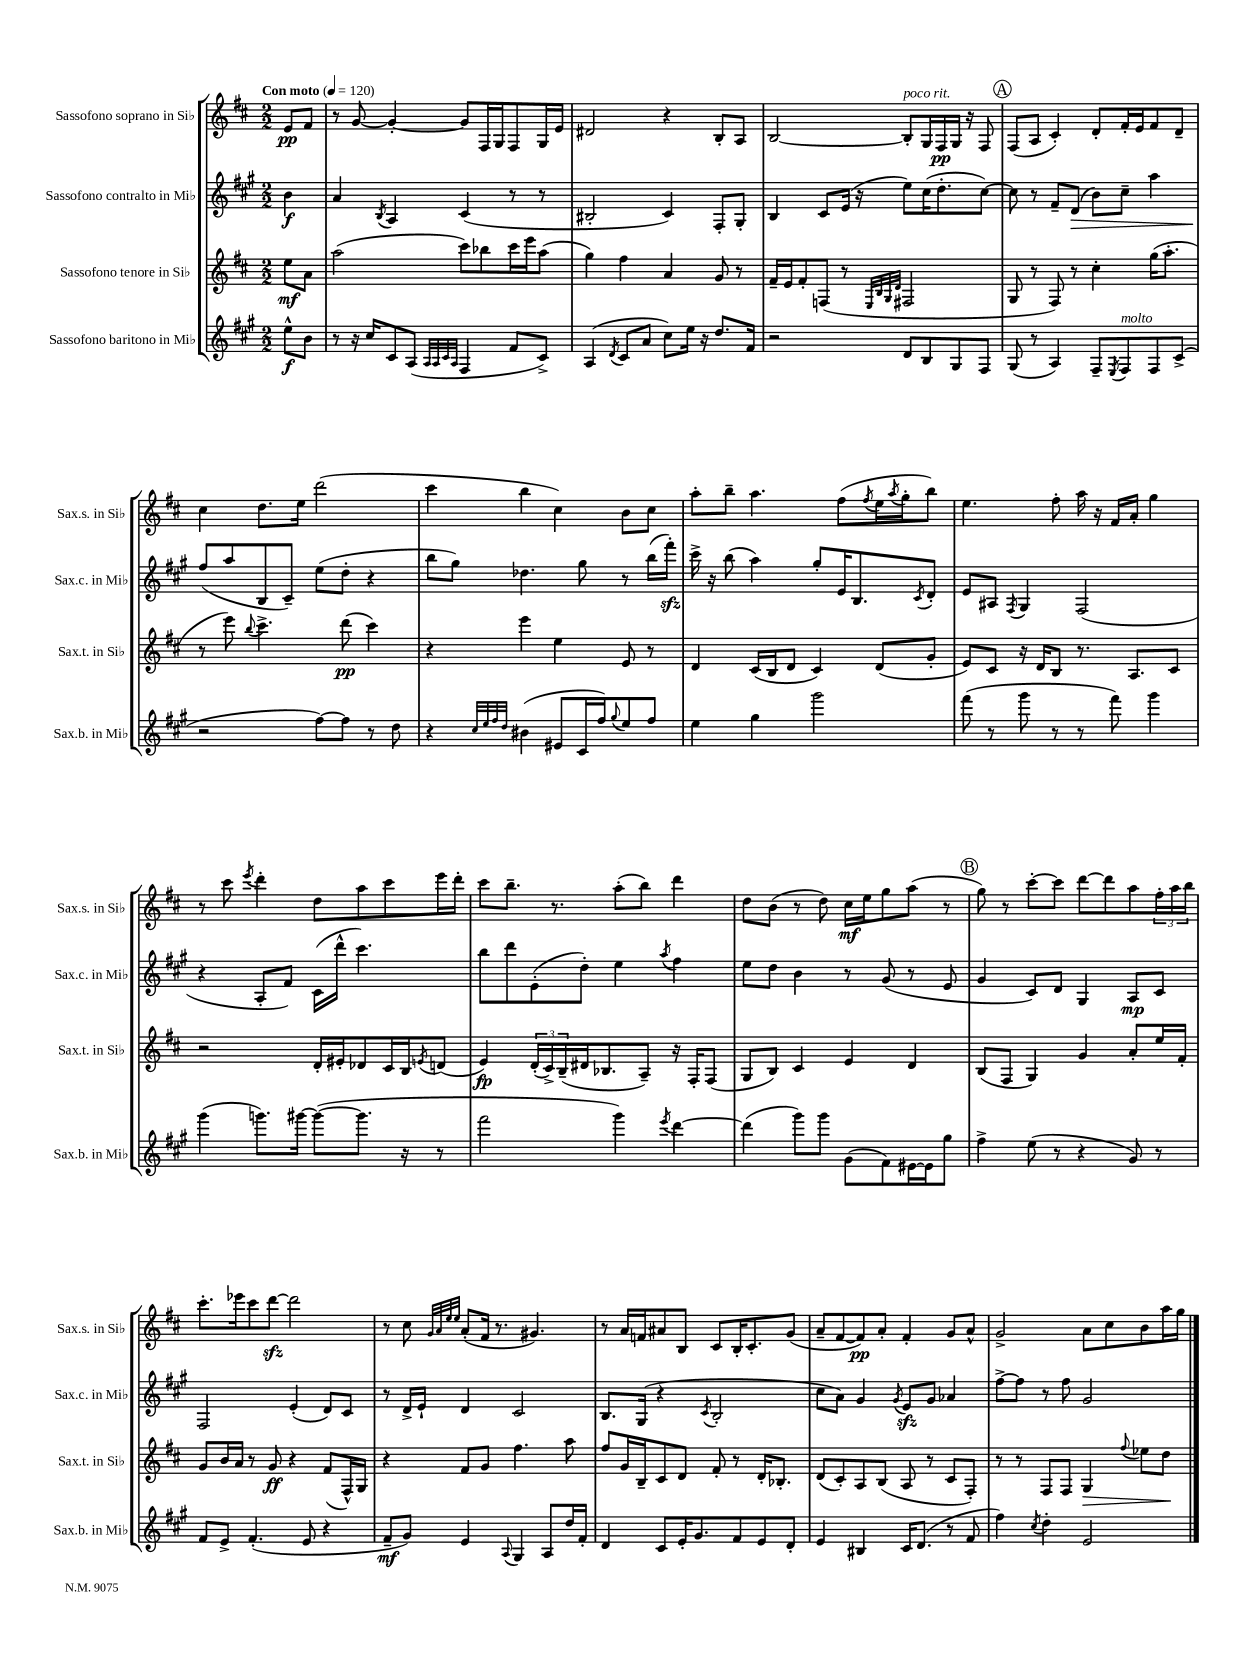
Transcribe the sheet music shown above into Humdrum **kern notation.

**kern	**kern	**kern	**kern
*staff4	*staff3	*staff2	*staff1
*clefG2	*clefG2	*clefG2	*clefG2
*k[f#c#g#]	*k[f#c#]	*k[f#c#g#]	*k[f#c#]
*M2/2	*M2/2	*M2/2	*M2/2
*MM120	*MM120	*MM120	*MM120
8ee^^	8ee	4b	8e
8b	8a	.	8f#
=	=	=	=
8r	(2aa	4a	8r
16r	.	.	[8g
16cc#	.	.	.
.	.	8qB	.
8c#	.	4A	4g'_
(8A	.	.	.
32qqA	.	.	.
32qqA	.	.	.
32qqc#	.	.	.
32qqA	.	.	.
4F#	8ccc#)	(4c#	8g]
.	8bb-	.	16F#
.	.	.	16G
8f#	16ccc#	8r	8F#
.	16eee	.	.
8c#^)	(8aa	8r	16G
.	.	.	16e
=	=	=	=
(4A	4gg)	2B#'	2d#
8qd	.	.	.
8c#	4ff#	.	.
8a	.	.	.
8cc#)	4a	4c#)	4r
16ee	.	.	.
16r	.	.	.
8.dd	8g	8F#'	8B'
.	8r	8G#'	8A
16f#	.	.	.
=	=	=	=
2r	16f#~	4B	[2B
.	16e	.	.
.	8f#'	.	.
.	(8F	8c#	.
.	8r	(16e	.
.	.	16r	.
.	32qqE	.	.
.	32qqB	.	.
.	32qqG	.	.
.	32qqd	.	.
8d	2F#	8ee)	8B']
8B	.	(16cc#	16G
.	.	8.dd'	16F#
8G#	.	.	16G
.	.	.	16r
8F#	.	[8cc#)	8F#
=	=	=	=
(8G#	8G	8cc#]	(8F#
8r	8r	8r	8A
4A)	8F#)	8f#~	4c#')
.	8r	(8d	.
8F#~	4cc#'	8b)	8d'
8qE	.	.	.
8F#	.	8cc#~	16f#'
.	.	.	16e
8F#	(16gg	4aa	8f#
.	8.aa'	.	.
(8c#^	.	.	8d~
=	=	=	=
2r	8r	(8ff#	4cc#
.	8eee)	8aa	.
.	8qqbb	.	.
.	4.ccc#^	8B	8.dd
.	.	8c#~)	.
.	.	.	16ee
[8ff#)	.	(8ee	(2ddd
8ff#]	(8ddd	8dd'	.
8r	4ccc#)	4r	.
8dd	.	.	.
=	=	=	=
4r	4r	8bb	4ccc#
.	.	8gg#)	.
32qqcc#	.	.	.
32qqee	.	.	.
32qqff#	.	.	.
32qqdd	.	.	.
(4b#	4eee	4.dd-	4bb
8e#	4ee	.	4cc#)
16c#	.	8gg#	.
16ff#)	.	.	.
8qqgg#	.	.	.
8ee	8e	8r	8b
8ff#	8r	(16bb	8cc#
.	.	16fff#')	.
=	=	=	=
4ee	4d	16ccc#^	8aa'
.	.	16r	.
.	.	(8bb	8bb~
4gg#	(16c#	4aa)	4.aa
.	16B	.	.
.	8d	.	.
2ggg#	4c#)	8gg#'	.
.	.	16e	(8ff#
.	.	8.B	.
.	.	.	8qff#
.	(8d	.	16ee
.	.	.	8qaa
.	.	.	16gg'
.	.	8qc#	.
.	8g'	8d'	8bb)
=	=	=	=
(8fff#	8e)	8e	4.ee
8r	8c#	8A#	.
.	.	8qF#	.
8ggg#	16r	4G#	.
.	16d	.	.
8r	8B	.	8ff#'
8r	8.r	(2F#	16aa
.	.	.	16r
8fff#)	.	.	16f#
.	8.A	.	16a'
4ggg#	.	.	4gg
.	8c#	.	.
=	=	=	=
(4ggg#	2r	4r	8r
.	.	.	8ccc#
.	.	.	8qeee
8.ggg)	.	8A'	4ddd'
.	.	8f#)	.
[16ggg#	.	.	.
(8ggg#_	16d'	(16c#	8dd
.	16e#'	16ddd^^	.
8.ggg#]	8d-	4.ccc#)	8aa
.	16c#	.	8ccc#
16r	16B	.	.
.	8qe	.	.
8r	(8d	.	16eee
.	.	.	16ddd'
=	=	=	=
2fff#	4e)	8bb	8ccc#
.	.	8ddd	8.bb~
.	(24d'	(8e'	.
.	24c#^)	.	.
.	.	.	8.r
.	(24B~	.	.
.	16d#	8dd')	.
.	8.B-	.	.
4ggg#)	.	4ee	(8aa'
.	8A~)	.	8bb)
8qeee	.	8qaa	.
[4ddd	16r	4ff#	4ddd
.	16F#'	.	.
.	(8F#	.	.
=	=	=	=
(4ddd]	8G	8ee	8dd
.	8B)	8dd	(8b
8ggg#)	4c#	4b	8r
8ggg#	.	.	8dd)
(8g#	4e	8r	16cc#
.	.	.	16ee
8f#)	.	(8g#	8gg
[16e#	4d	8r	(8aa
16e#]	.	.	.
8gg#	.	8e	8r
=	=	=	=
4ff#^	(8B	4g#	8gg)
.	8F#	.	8r
(8ee	4G)	8c#)	[8ccc#'
8r	.	8d	8ccc#]
4r	4g	4G#	[8ddd
.	.	.	8ddd]
8g#)	8a'	8A	8aa
8r	16ee	8c#	24ff#'
.	.	.	24aa
.	16f#'	.	.
.	.	.	24bb
=	=	=	=
8f#	8g	2F#	8.ccc#'
8e^	16b	.	.
.	16a	.	16eee-
(4.f#'	8r	.	8ccc#
.	8g	.	[8ddd
.	4r	(4e'	2ddd]
8e	.	.	.
4r	(8f#	8d)	.
.	16F#^^)	8c#	.
.	16G	.	.
=	=	=	=
8f#~	4r	8r	8r
8g#)	.	16d^	8cc#
.	.	16e`	.
.	.	.	32qqg
.	.	.	32qqa
.	.	.	32qqee
.	.	.	32qqee
4e	8f#	4d	(8a'
.	8g	.	16f#
.	.	.	8.r
8qqA	.	.	.
4G#	4.ff#	2c#	.
.	.	.	4.g#)
8A	.	.	.
16dd	8aa	.	.
16f#'	.	.	.
=	=	=	=
4d	8ff#	8.B	8r
.	16g	.	16a
.	16B~	(16G#	16f
8c#	8c#	4r	8a#
16e'	8d	.	8B
8.g#	.	.	.
.	.	8qc#	.
.	8f#'	2B'	8c#
8f#	8r	.	16B'
.	.	.	8.c#'
8e	16d'	.	.
.	8.B-'	.	.
8d'	.	.	(8g
=	=	=	=
4e	(8d	8cc#	8a~
.	8c#')	8a)	[8f#
4B#	8A	4g#	8f#])
.	(8B	.	8a'
.	.	8qg#	.
16c#	8A	8e	4f#'
(8.d	.	.	.
.	8r	8g#	.
8r	8c#	4a-	8g
8f#	8F#')	.	8a^^
=	=	=	=
4ff#)	8r	[8ff#^	2g^
.	8r	8ff#]	.
8qcc#	.	.	.
4dd'	8F#	8r	.
.	8F#	8ff#	.
2e	4G	2g#	8a
.	.	.	8cc#
.	8qqff#	.	.
.	8ee-	.	8b
.	8dd	.	16aa
.	.	.	16gg
==	==	==	==
*-	*-	*-	*-
